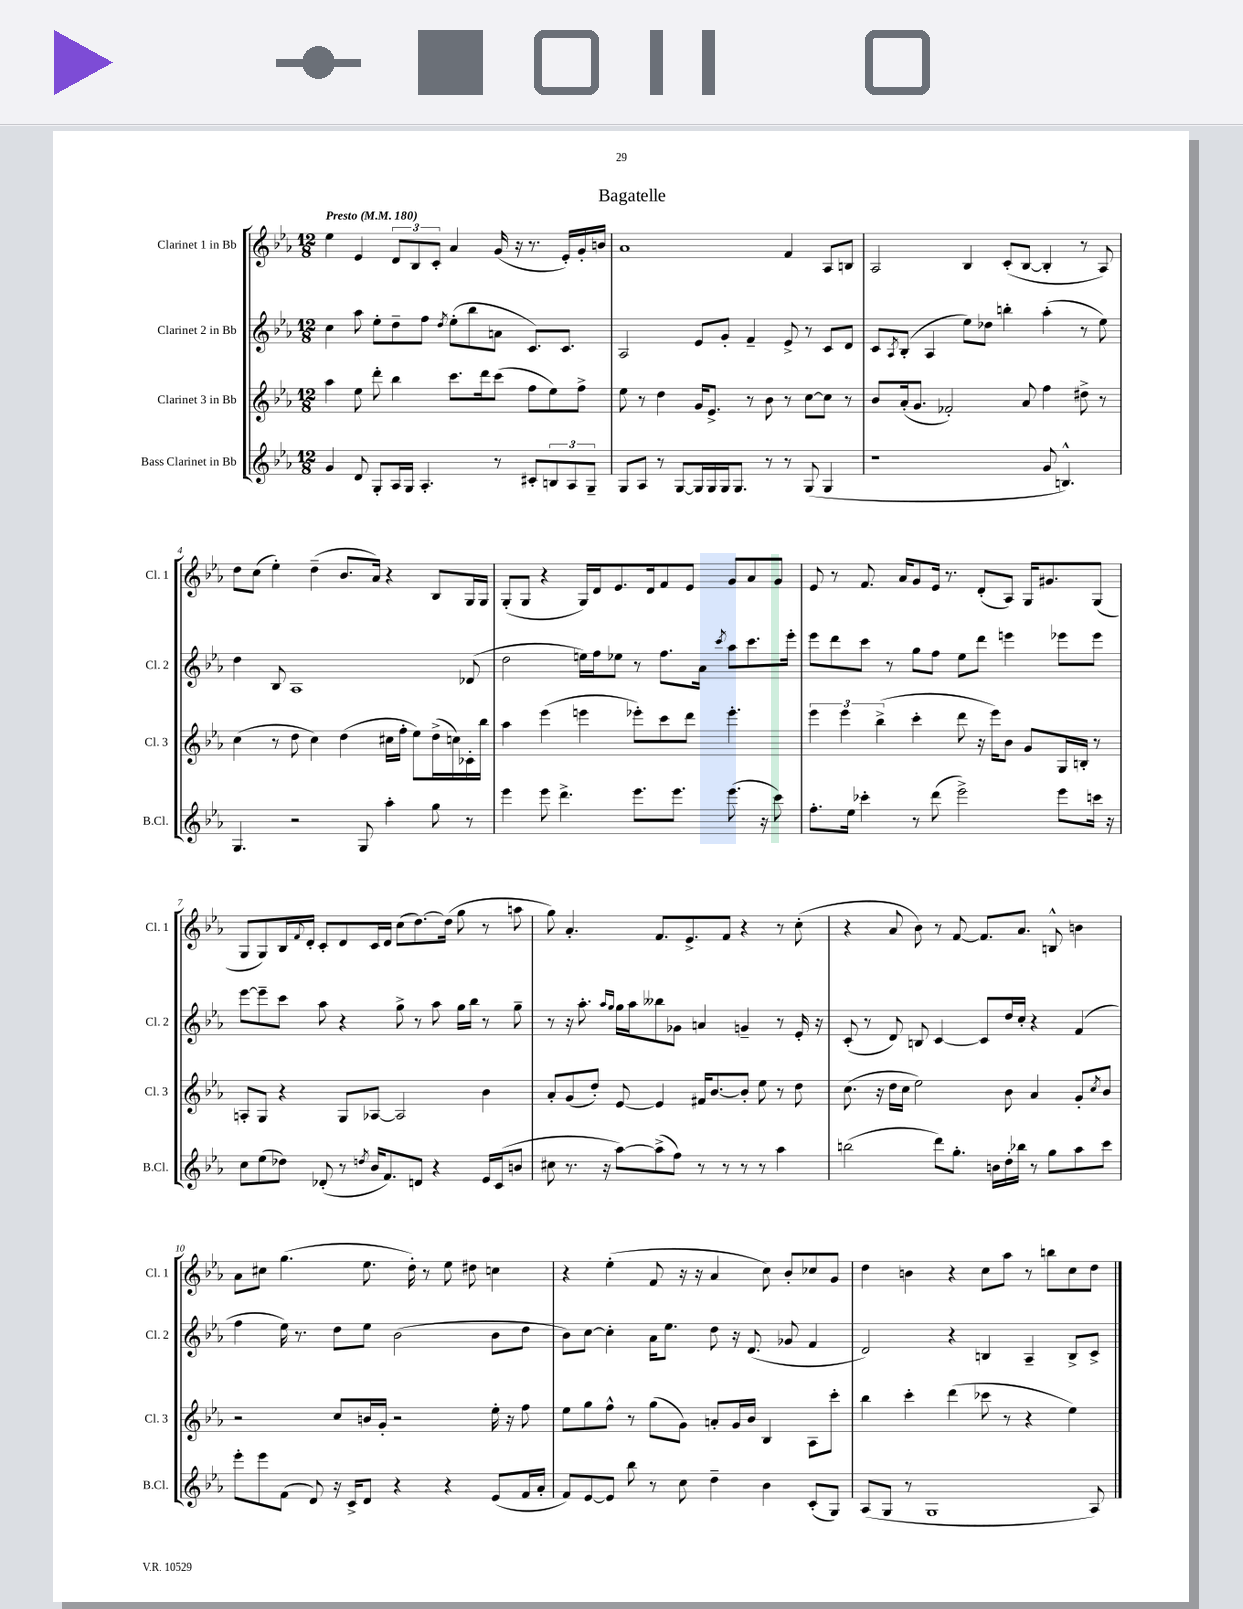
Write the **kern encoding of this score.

**kern	**kern	**kern	**kern
*staff4	*staff3	*staff2	*staff1
*clefG2	*clefG2	*clefG2	*clefG2
*k[b-e-a-]	*k[b-e-a-]	*k[b-e-a-]	*k[b-e-a-]
*M12/8	*M12/8	*M12/8	*M12/8
*MM180	*MM180	*MM180	*MM180
4g	4aa-	4cc	4ee-
8d	8ee-	8aa-	4e-
8G'	8ddd'	8ee-'	.
16A-	4bb-	8dd~	12d
16G	.	.	.
.	.	.	12B-
4.A-'	.	8ff	.
.	.	.	12c'
.	.	8qdd	.
.	8.ccc	(8ee-'	4a-
.	.	8bb-	.
.	16ddd	.	.
8r	(8ccc	8a	(16g
.	.	.	16r
8c#'	8ff	8.c)	8.r
12B	8ee-)	.	.
.	.	8.c	16e-')
12A-	.	.	.
.	8ff^	.	16g'
12G~	.	.	.
.	.	.	16b
=	=	=	=
8G	8ee-	2A-	1a-
8A-	8r	.	.
8r	4dd	.	.
[8G	.	.	.
16G]	16g	8e-	.
16G	8.e-^	.	.
16G	.	8g'	.
8.G	.	.	.
.	8r	4f~	.
8r	8b-	.	.
8r	8r	8e-^	4f
(8G	[8cc	8r	.
4G	8cc]	8c	8A-
.	8r	8d	8B
=	=	=	=
1r	8b-	8c	2A-
.	.	8qA-	.
.	(16a-'	(8B-'	.
.	8.g	.	.
.	.	4A-	.
.	2f-')	.	.
.	.	8ee-)	4B-
.	.	8dd-	.
.	.	4bb'	(8c'
.	8a-	.	[8B-
8g	4ff	(4aa-'	4B-']
4.B^^)	.	.	.
.	8dd#^	8r	8r
.	8r	8ee-)	8A-)
=	=	=	=
4.G	(4cc	4dd	8dd
.	.	.	(8cc
.	8r	8B-	4ee-')
2r	8dd	1A-	.
.	4cc)	.	(4dd~
.	(4dd	.	8.b-
8G	.	.	.
.	.	.	16a-)
4aa-'	16cc#	.	4r
.	16ff'	.	.
.	8ee-)	.	.
8gg	(16dd^	.	8B-
.	16cc)	.	.
8r	16c-'	(8d-	16G
.	16bb-	.	16G
=	=	=	=
4eee-	4aa-	2dd	(8G'
.	.	.	8G
8eee-	(4eee-	.	4r
4.ddd^	.	.	.
.	4eee	16ee)	16G)
.	.	16ff	16d
.	.	8ee-	8.e-
8.eee-	8eee-')	8r	.
.	.	.	16d
.	8ccc	8.ff	8f
8.eee-	.	.	.
.	8ddd	.	8e-
.	.	16a-	.
.	.	8qccc	.
(8.eee-	4.eee-'	8aa-	8g
.	.	8.ccc	8a-
16r	.	.	.
8ccc)	.	.	8g
.	.	16eee-'	.
=	=	=	=
8.ff'	6eee-	8eee-	8e-
.	.	8ddd	8r
.	6eee-	.	.
16ee-	.	.	.
4ccc-'	.	8ccc	8.f
.	(6bb-^	.	.
.	.	8r	.
.	.	.	16a-
8r	4ccc'	8gg	8g
(8ddd	.	8ff	16e-
.	.	.	8.r
2eee-^)	8ddd	8ee-	.
.	16r	8ddd	(8d'
.	16eee-)	.	.
.	8b-	4eee	8A-)
.	8g	.	16G
.	.	.	8.g#
8eee-	16G	8eee-	.
.	16B'	.	.
16ccc	8r	8eee-	(8G
16r	.	.	.
=	=	=	=
8cc	8A'	[8eee-	8G
(8ee-	8G	8eee-~]	8G)
8dd-)	4r	8ccc	16B-
.	.	.	8qqf
.	.	.	16d'
(8d-'	.	8aa-	8c'
8r	8G	4r	8d
8qdd	.	.	.
16b-	[8A-	.	16c
8.f)	.	.	16d
.	2A-]	8gg^	(8cc
8d	.	8r	[8.dd)
4r	.	8aa-	.
.	.	.	(16dd]
.	.	16gg	8gg
.	.	16bb-	.
16e-	4b-	8r	8r
(16c	.	.	.
8b	.	8gg~	8aa
=	=	=	=
8cc#	8a-'	8r	8gg)
8.r	(8g	16r	4.a-'
.	.	8.aa-'	.
.	8dd')	.	.
16r	.	.	.
.	.	16qqaa-	.
.	.	16qqgg	.
[8aa-)	[8e-	16gg	.
.	.	16aa-	.
(8aa-^]	4e-]	8bb--	8.f
8ff)	.	8g-	.
.	.	.	8.e-^
8r	16f#	4a	.
.	[8.b-	.	.
8r	.	.	8f
8r	8b-']	4g~	4r
8r	8ee-	.	.
4aa-	8r	8r	8r
.	8dd	16e-'	(8cc'
.	.	16r	.
=	=	=	=
(2bb	(8.cc	(8c'	4r
.	.	8r	.
.	16r	.	.
.	16dd	8d)	8a-
.	16cc	.	.
.	2ee-)	8B	8b-)
8ddd)	.	[4c	8r
8.gg'	.	.	[8f
.	.	8c]	8.f]
16b	.	.	.
16dd'	8b-	16dd	.
16bb-	.	16cc'	8.a-
8r	4a-	4r	.
8gg	.	.	8B^^
8aa-	8g'	(4f	4b
.	8qcc	.	.
8ccc	8b-	.	.
=	=	=	=
8eee-'	2r	4ff	8a-
8eee-	.	.	8cc#
(8f	.	16ee-)	(4.gg
.	.	8.r	.
8d)	.	.	.
16r	8cc	8dd	.
16c^	.	.	.
8d	16b	8ee-	8.ee-
.	16g'	.	.
4r	2r	(2b-	.
.	.	.	16dd')
.	.	.	8r
4r	.	.	8ee-
.	.	.	8dd#
(8e-	16ee-'	8b-	4cc
.	16r	.	.
16f	8ff	8dd	.
16a-'	.	.	.
=	=	=	=
8f)	8ee-	8b-)	4r
[8e-	8gg	[8cc	.
8e-]	8ff^^	4cc']	(4ee-'
8bb-	8r	.	.
8r	(8gg	16a-	8f
.	.	8.ee-	.
8cc	8g)	.	16r
.	.	.	16r
4dd~	8a'	8dd	4a-
.	16g	16r	.
.	16b-	(8.d	.
4b-	4B-	.	8cc)
.	.	8g-	8b-'
(8c'	8A-	4f	8cc-
8G)	8ccc'	.	8g
=	=	=	=
(8A-	4bb-	2d)	4dd
8G	.	.	.
8r	4ccc'	.	4b
1G	.	.	.
.	(4ddd	4r	4r
.	8ccc-	4B	8cc
.	8r	.	8aa-
.	4r	4A-~	8r
.	.	.	8bb
.	4ee-)	8B^	8cc
8A-)	.	8c^	8dd
==	==	==	==
*-	*-	*-	*-
